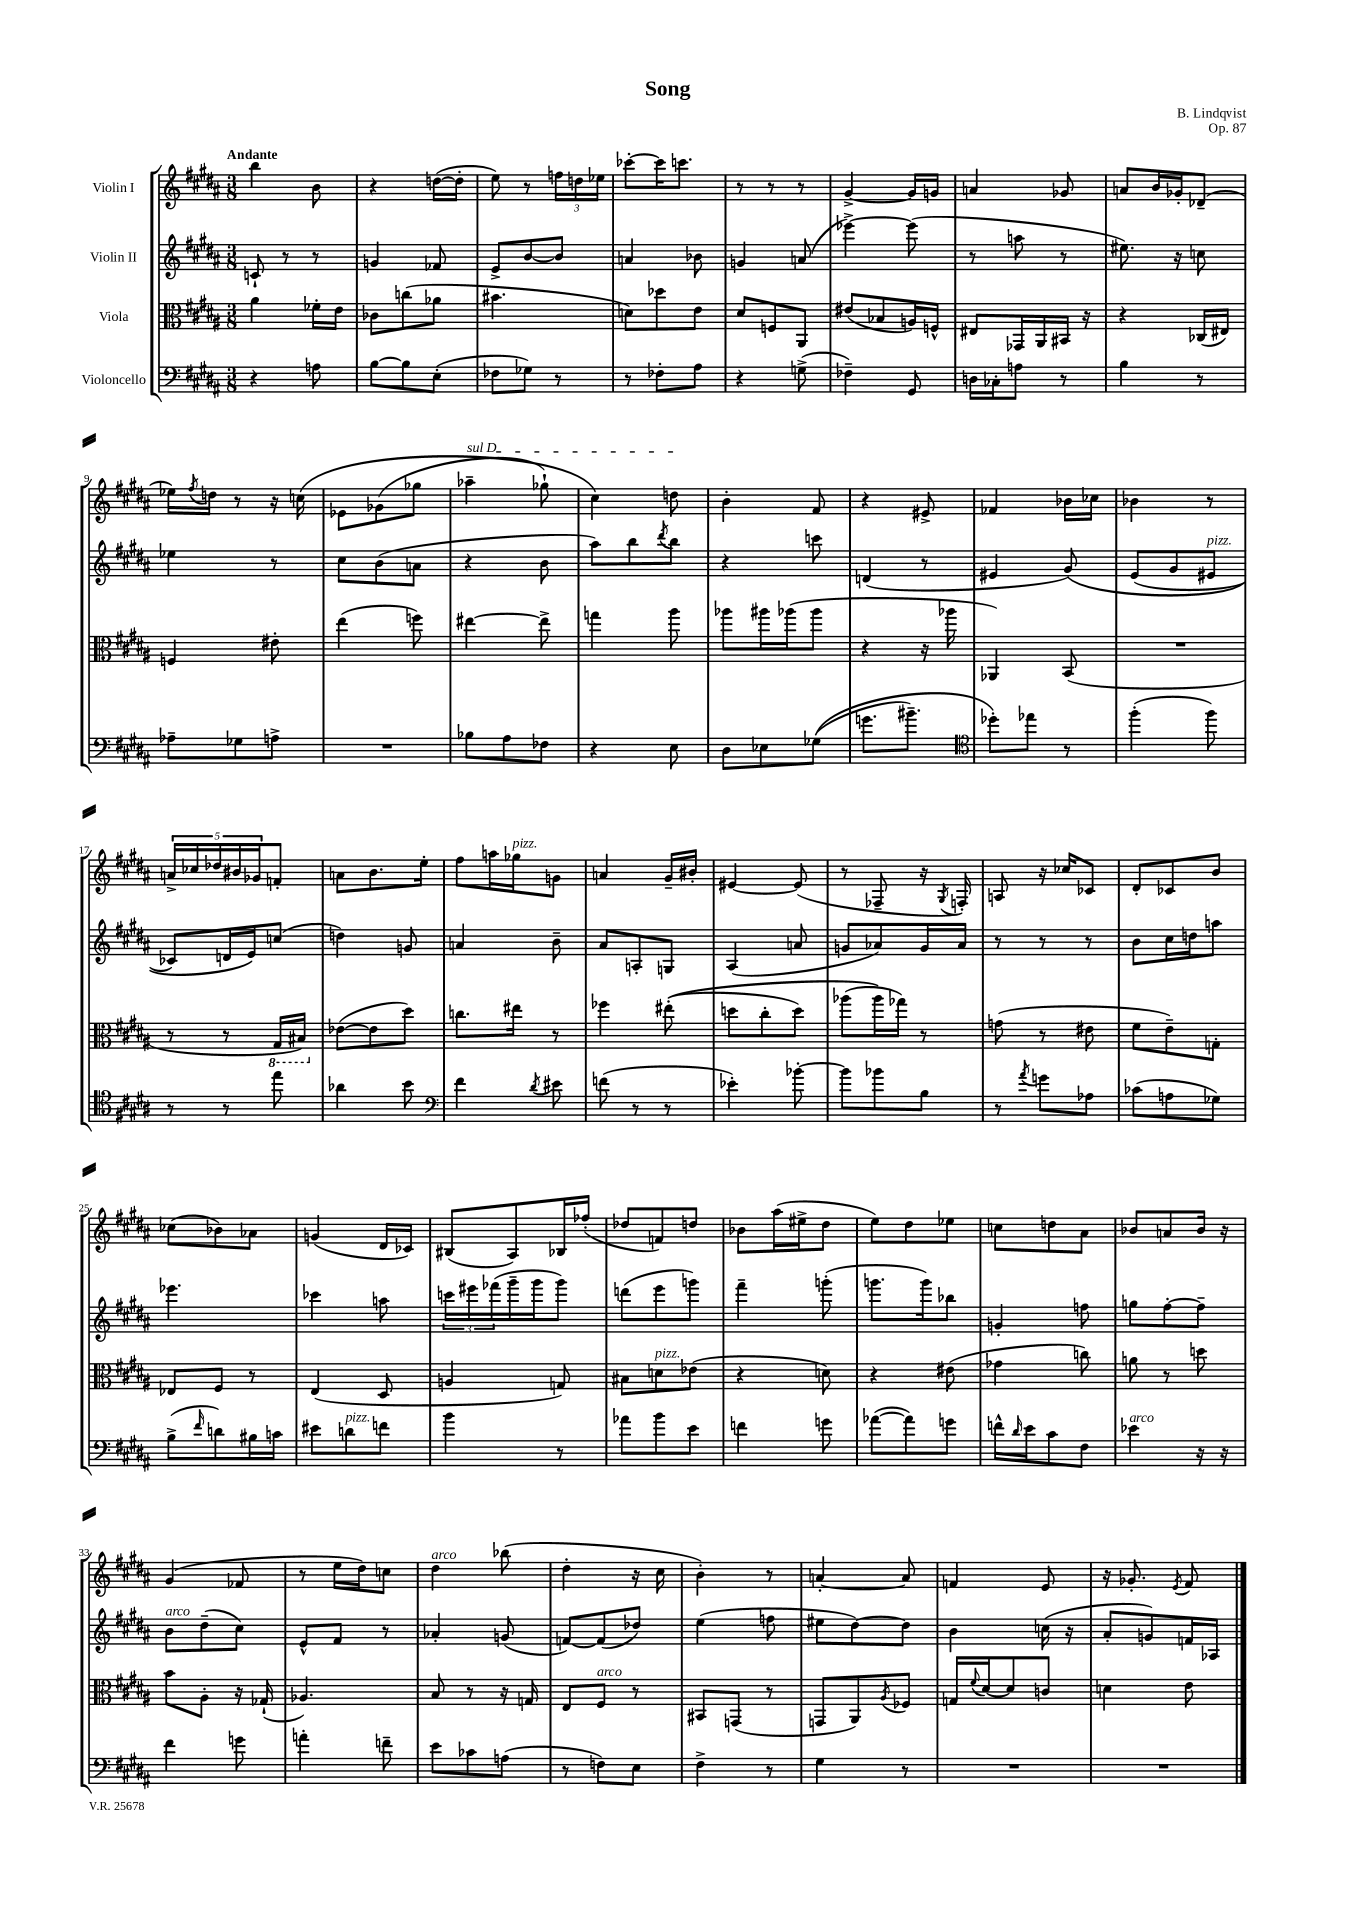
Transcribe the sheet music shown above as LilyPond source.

\header { title = "Song" composer = "B. Lindqvist" opus = "Op. 87" }
<<
\new StaffGroup <<
\new Staff = "s0" \with { instrumentName = "Violin I" } {
    \clef treble \key b \major \numericTimeSignature \time 3/8 \tempo "Andante"
    b''4 b'8 |
    r4 d''16~( d''16-. |
    e''8) r8 \tuplet 3/2 { f''16 d''16 ees''16 } |
    ces'''8~-. ces'''16 c'''8. |
    r8 r8 r8 |
    gis'4~-> gis'16 g'16 |
    a'4 ges'8 |
    a'8 b'16 ges'16-. des'8--( |
    ees''16) \acciaccatura { fis''8 } d''16 r8 r16 c''16\( |
    ees'8 ges'8( ges''8 |
    \once \override TextSpanner.bound-details.left.text = \markup { \italic "sul D" } aes''4--\startTextSpan ges''8-!) |
    cis''4\) d''8\stopTextSpan |
    b'4-. fis'8 |
    r4 eis'8-> |
    fes'4 bes'16 ces''16 |
    bes'4 r8 |
    \tuplet 5/4 { a'16-> ces''16 des''16 bis'16 ges'16 } f'8-. |
    a'8 b'8. e''16-. |
    fis''8 a''16 ges''16^\markup { \italic "pizz." } g'8 |
    a'4 gis'16-- bis'16-. |
    eis'4~ eis'8( |
    r8 fes8-- r16 \acciaccatura { gis8 } f16-.) |
    a8 r16 ces''16 ces'8 |
    dis'8-. ces'8 b'8 |
    ces''8( bes'8) aes'8 |
    g'4( dis'16 ces'16) |
    bis8( ais8) bes16 fes''16-.( |
    des''8 f'8) d''8 |
    bes'8 ais''16( eis''16-> dis''8 |
    e''8) dis''8 ees''8 |
    c''8 d''8 ais'8 |
    bes'8 a'8 bes'16 r16 |
    gis'4( fes'8 |
    r8 e''16 dis''16) c''8 |
    dis''4^\markup { \italic "arco" } bes''8( |
    dis''4-. r16 cis''16 |
    b'4-.) r8 |
    a'4~-. a'8 |
    f'4 e'8 |
    r16 ges'8.-. \acciaccatura { e'8 } fis'8 \bar "|." |
}
\new Staff = "s1" \with { instrumentName = "Violin II" } {
    \clef treble \key b \major \numericTimeSignature \time 3/8
    c'8-! r8 r8 |
    g'4 fes'8 |
    e'8-> b'8~ b'8 |
    a'4 bes'8 |
    g'4 a'8( |
    ees'''4~->) ees'''8( |
    r8 a''8 r8 |
    eis''8.) r16 c''8 |
    ees''4 r8 |
    cis''8 b'8( a'8 |
    r4 b'8 |
    ais''8) b''8 \acciaccatura { dis'''8 } b''8 |
    r4 c'''8 |
    d'4( r8 |
    eis'4 gis'8)\( |
    e'8( gis'8 eis'8^\markup { \italic "pizz." } |
    ces'8) d'16 e'16\) c''8( |
    d''4) g'8 |
    a'4 b'8-- |
    ais'8 a8-. g8 |
    ais4( a'8 |
    g'8 aes'8) g'16 aes'16 |
    r8 r8 r8 |
    b'8 cis''16 d''16 a''8 |
    ees'''4. |
    ces'''4 a''8 |
    \tuplet 3/2 { c'''16 eis'''16 fes'''16( } gis'''16-- gis'''16 gis'''8) |
    d'''8( e'''8 g'''8) |
    fis'''4-- g'''8-.( |
    g'''8. g'''16) bes''8 |
    g'4-. f''8 |
    g''8 fis''8~-. fis''8-- |
    b'8^\markup { \italic "arco" } dis''8--( cis''8) |
    e'8-^ fis'8 r8 |
    aes'4-. g'8( |
    f'8~) f'8( des''8) |
    e''4( f''8 |
    eis''8 dis''8~) dis''8 |
    b'4 c''16( r16 |
    ais'8-. g'8) f'16 aes16 \bar "|." |
}
\new Staff = "s2" \with { instrumentName = "Viola" } {
    \clef alto \key b \major \numericTimeSignature \time 3/8
    ais'4 fes'16-. e'16 |
    ces'8 c''8( aes'8 |
    bis'4. |
    d'8) des''8 e'8 |
    dis'8 f8 ais,8 |
    eis'8( bes8 a16) f16-^ |
    eis8 ges,16 ais,16 bis,16 r16 |
    r4 ces16( eis16) |
    f4 eis'8-. |
    e''4( f''8) |
    eis''4~ eis''8-> |
    g''4 ais''8 |
    aes''8 ais''16 aes''16( aes''8 |
    r4 r16 aes''16 |
    aes,4) b,8( |
    R4. |
    r8 r8 \ottava #-1 gis,16 bis,16) \ottava #0 |
    ees'8~( ees'8 dis''8) |
    c''8. eis''16 r8 |
    fes''4 eis''8-.(\( |
    d''8 cis''8-. d''8) |
    aes''8( aes''16\) ges''16) r8 |
    g'8( r8 eis'8 |
    fis'8 e'8--) g8-. |
    ees8 fis8 r8 |
    e4( dis8 |
    a4 g8) |
    bis8 d'8^\markup { \italic "pizz." } ees'8( |
    r4 d'8) |
    r4 eis'8( |
    ges'4 c''8) |
    a'8 r8 d''8 |
    b'8 ais8-. r16 ges16-!( |
    aes4.) |
    b8 r8 r16 g16 |
    e8 fis8^\markup { \italic "arco" } r8 |
    bis,8 g,8( r8 |
    g,8 ais,8) \acciaccatura { ais8 } fes8 |
    g16 \appoggiatura { fis'8 } dis'16~ dis'8 c'8 |
    d'4 e'8 \bar "|." |
}
\new Staff = "s3" \with { instrumentName = "Violoncello" } {
    \clef bass \key b \major \numericTimeSignature \time 3/8
    r4 a8 |
    b8~ b8 e8-.( |
    fes8 ges8) r8 |
    r8 fes8-. ais8 |
    r4 g8->( |
    fes4--) gis,8 |
    d16 ces16-. a8 r8 |
    b4 r8 |
    aes8-- ges8 a8-> |
    R4. |
    bes8 ais8 fes8 |
    r4 e8 |
    dis8 ees8 ges8(\( |
    g'8. bis'8.--) |
    \clef tenor des''8-.\) ees''8 r8 |
    fis''4-.( fis''8) |
    r8 r8 e''8 |
    aes'4 b'8 |
    \clef bass fis'4 \acciaccatura { dis'8 } eis'8 |
    f'8( r8 r8 |
    ees'4-.) bes'8~-. |
    bes'8 bes'8 b8 |
    r8 \acciaccatura { ais'8 } g'8 aes8 |
    ces'8( a8 ges8) |
    b8->( \grace { fis'16 } d'8) bis16 c'16 |
    eis'8 d'8^\markup { \italic "pizz." } f'8 |
    b'4 r8 |
    aes'8 b'8 e'8 |
    f'4 g'8 |
    aes'8~( aes'8) g'8 |
    f'16-^ \grace { dis'16 } e'16 cis'8 fis8 |
    ees'4^\markup { \italic "arco" } r16 r16 |
    fis'4 g'8 |
    a'4-. f'8-- |
    e'8 ces'8 a8( |
    r8 f8) e8 |
    fis4-> r8 |
    gis4 r8 |
    R4. |
    R4. \bar "|." |
}
>>
>>
